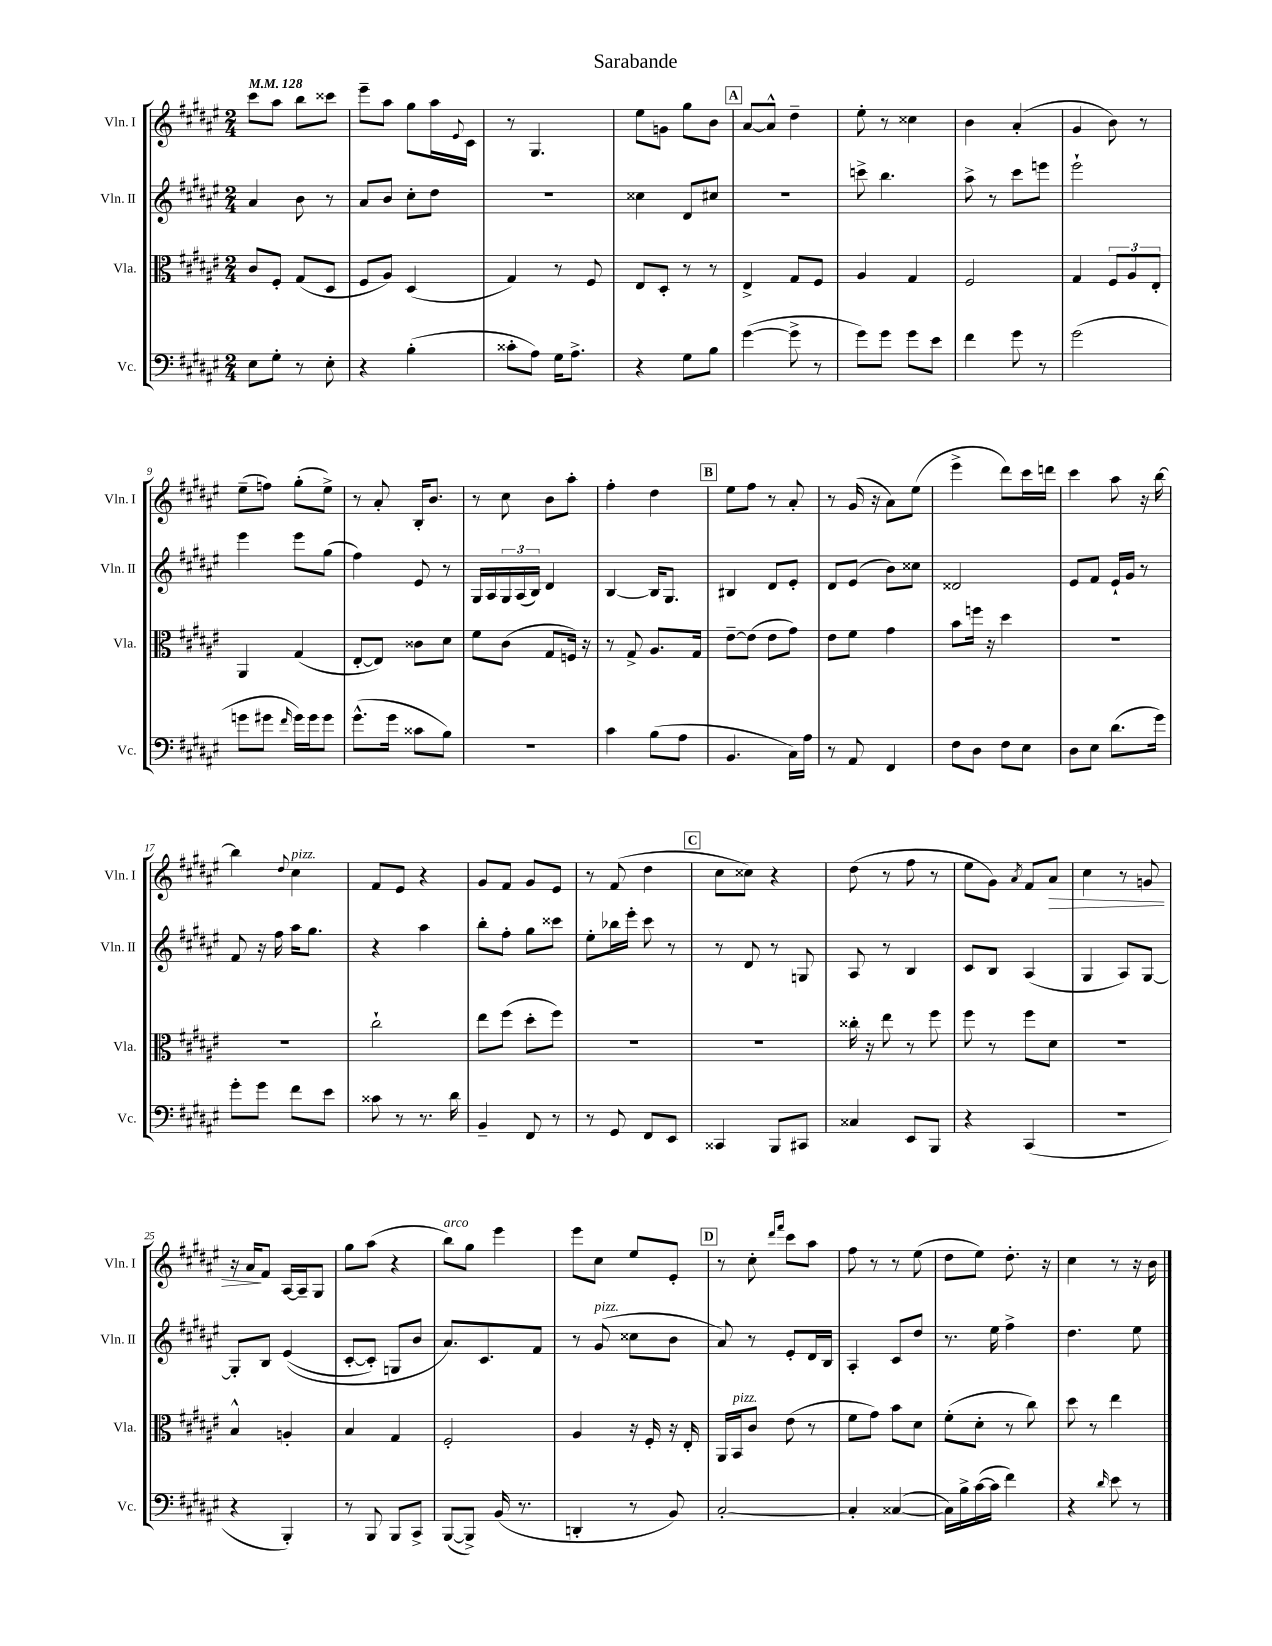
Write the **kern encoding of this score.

**kern	**kern	**kern	**kern
*staff4	*staff3	*staff2	*staff1
*clefF4	*clefC3	*clefG2	*clefG2
*k[f#c#g#d#a#e#]	*k[f#c#g#d#a#e#]	*k[f#c#g#d#a#e#]	*k[f#c#g#d#a#e#]
*M2/4	*M2/4	*M2/4	*M2/4
*MM128	*MM128	*MM128	*MM128
8E#	8c#	4a#	8ccc#
8G#'	8F#'	.	8aa#
8r	(8G#	8b	8bb
8E#'	8D#	8r	8ccc##
=	=	=	=
4r	8F#	8a#	8eee#~
.	8A#)	8b	8aa#
(4B'	(4D#	8cc#'	8gg#
.	.	8dd#	16aa#
.	.	.	8qqe#
.	.	.	16c#
=	=	=	=
8c##'	4G#)	2r	8r
8A#)	.	.	4.G#
16G#	8r	.	.
8.A#^	.	.	.
.	8F#	.	.
=	=	=	=
4r	8E#	4cc##	8ee#
.	8D#'	.	8g
8G#	8r	8d#	8gg#
8B	8r	8cc#	8b
=	=	=	=
([4g#	4E#^	2r	[8a#
.	.	.	8a#^^]
8g#^]	8G#	.	4dd#~
8r	8F#	.	.
=	=	=	=
8g#)	4A#	8ccc^	8ee#'
8g#	.	4.bb	8r
8g#	4G#	.	4cc##
8e#	.	.	.
=	=	=	=
4f#	2F#	8aa#^	4b
.	.	8r	.
8g#	.	8ccc#	(4a#'
8r	.	8eee	.
=	=	=	=
(2g#	4G#	2eee#`	4g#
.	12F#	.	8b)
.	12A#	.	.
.	.	.	8r
.	12E#'	.	.
=	=	=	=
8g	4AA#	4eee#	(8ee#~
8g#	.	.	8ff)
16qqf#	.	.	.
16g#)	(4G#	8eee#	(8gg#'
16g#	.	.	.
8g#	.	(8gg#	8ee#^)
=	=	=	=
(8.g#^^	[8E#'	4ff#)	8r
.	8E#])	.	8a#'
16g#	.	.	.
8c##	8c##	8e#	16B'
.	.	.	8.b
8B)	8d#	8r	.
=	=	=	=
2r	8f#	16G#	8r
.	.	16A#	.
.	(8c#	24G#	8cc#
.	.	(24A#	.
.	.	24B)	.
.	8G#	4d#	8b
.	16F)	.	8aa#'
.	16r	.	.
=	=	=	=
4c#	8r	[4B	4ff#'
.	8G#^	.	.
(8B	8.A#	16B]	4dd#
.	.	8.G#	.
8A#	.	.	.
.	16G#	.	.
=	=	=	=
4.BB	[8e#~	4B#	8ee#
.	(8e#]	.	8ff#
.	8e#	8d#	8r
16C#)	8g#)	8e#'	8a#'
16A#	.	.	.
=	=	=	=
8r	8e#	8d#	8r
8AA#	8f#	(8e#	(16g#
.	.	.	16r
4FF#	4g#	8b)	8a#)
.	.	8cc##	(8ee#
=	=	=	=
8F#	8b	2d##	4eee#^
8D#	16ff	.	.
.	16r	.	.
8F#	4dd#	.	8ddd#)
8E#	.	.	16ccc#
.	.	.	16ddd
=	=	=	=
8D#	2r	8e#	4ccc#
8E#	.	8f#	.
(8.d#	.	16e#`	8aa#
.	.	16g#	.
.	.	8r	16r
16g#)	.	.	[16bb
=	=	=	=
8g#'	2r	8f#	4bb]
8g#	.	16r	.
.	.	16ff#	.
.	.	.	8qqdd#
8f#	.	16aa#	4cc#
.	.	8.gg#	.
8e#	.	.	.
=	=	=	=
8c##	2cc#`	4r	8f#
8r	.	.	8e#
8.r	.	4aa#	4r
16d#	.	.	.
=	=	=	=
4BB~	8ee#	8bb'	8g#
.	(8ff#	8ff#'	8f#
8FF#	8dd#'	8gg#	8g#
8r	8ff#)	8ccc##	8e#
=	=	=	=
8r	2r	8ee#'	8r
8GG#	.	16bb-	(8f#
.	.	16eee#'	.
8FF#	.	8ccc#	4dd#
8EE#	.	8r	.
=	=	=	=
4CC##	2r	8r	8cc#
.	.	8d#	8cc##)
8BBB	.	8r	4r
8CC#	.	8G	.
=	=	=	=
4C##	16cc##'	8A#	(8dd#
.	16r	.	.
.	8ee#	8r	8r
8EE#	8r	4B	8ff#
8BBB	8ff#	.	8r
=	=	=	=
4r	8ff#	8c#	8ee#
.	8r	8B	8g#)
.	.	.	8qa#
(4CC#	8ff#	(4A#	8f#
.	8d#	.	8a#
=	=	=	=
2r	2r	4G#	4cc#
.	.	8A#)	8r
.	.	[8G#	8g
=	=	=	=
4r	4B^^	8G#']	16r
.	.	.	16a#
.	.	8B	8f#
4BBB')	4A'	&((4e#	[16A#
.	.	.	16A#~]
.	.	.	8G#
=	=	=	=
8r	4B	[8c#'	8gg#
8BBB	.	8c#'])	(8aa#
8BBB	4G#	8G	4r
8CC#^	.	8b	.
=	=	=	=
([8BBB	2F#'	8.a#&)	8bb)
8BBB^])	.	.	8gg#
.	.	8.c#	.
(16BB	.	.	4eee#
8.r	.	.	.
.	.	8f#	.
=	=	=	=
4DD'	4A#	8r	8eee#
.	.	(8g#	8cc#
8r	16r	8cc##	8ee#
.	16F#'	.	.
8BB)	16r	8b	8e#'
.	16E#'	.	.
=	=	=	=
[2C#'	16AA#	8a#)	8r
.	16BB	.	.
.	8c#	8r	8cc#'
.	.	.	16qqddd#
.	.	.	16qqfff#
.	(8e#	8e#'	8ccc#
.	8r	16d#	8aa#
.	.	16B	.
=	=	=	=
4C#']	8f#	4A#'	8ff#
.	8g#)	.	8r
([4C##	8b	8c#	8r
.	8d#	8dd#	(8ee#
=	=	=	=
16C##])	(8f#'	8.r	8dd#
16B^	.	.	.
([16c#	8d#'	.	8ee#)
16c#]	.	16ee#	.
4f#)	8r	4ff#^	8.dd#'
.	8cc#)	.	.
.	.	.	16r
=	=	=	=
4r	8dd#	4.dd#	4cc#
.	8r	.	.
16qqd#	.	.	.
8e#	4ee#	.	8r
8r	.	8ee#	16r
.	.	.	16b
==	==	==	==
*-	*-	*-	*-
